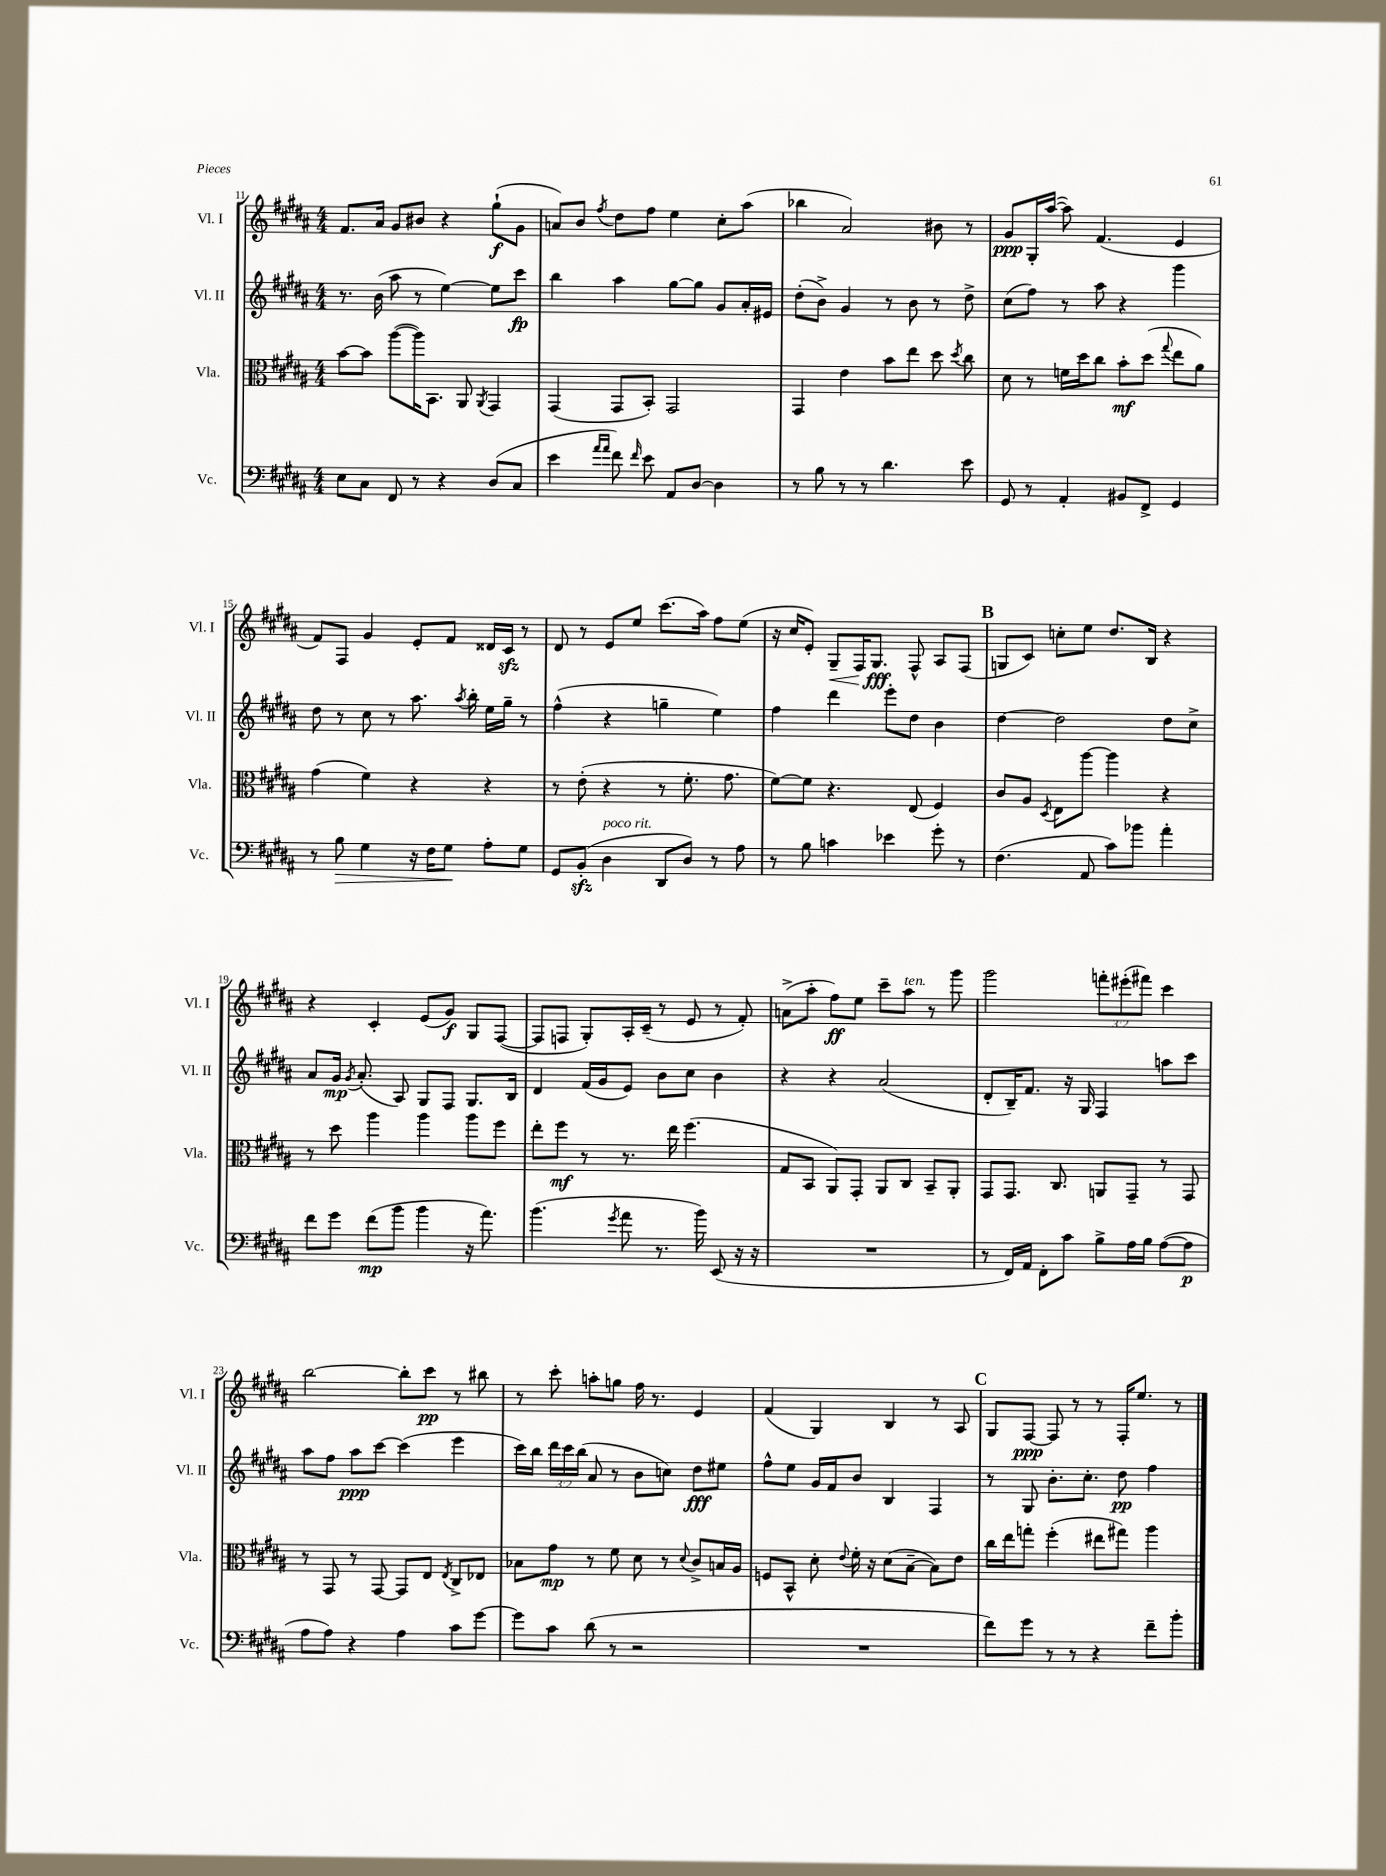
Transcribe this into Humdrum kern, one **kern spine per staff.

**kern	**kern	**kern	**kern
*staff4	*staff3	*staff2	*staff1
*clefF4	*clefC3	*clefG2	*clefG2
*k[f#c#g#d#a#]	*k[f#c#g#d#a#]	*k[f#c#g#d#a#]	*k[f#c#g#d#a#]
*M4/4	*M4/4	*M4/4	*M4/4
8E	[8b	8.r	8.f#
8C#	8b]	.	.
.	.	(16b	16a#
8FF#	([8aa#	8aa#	8g#
8r	16aa#])	8r	8b#
.	8.BB	.	.
4r	.	[4ee)	4r
.	8AA#	.	.
.	8qAA#	.	.
(8D#	4GG#	8ee]	(8gg#`
8C#	.	8ccc#	8g#
=	=	=	=
4e	(4GG#	4bb	8a)
.	.	.	8b
16qqa#	.	.	.
16qqa#	.	.	8qff#
8f#)	8GG#	4aa#	8dd#
16qqf#	.	.	.
8e	8BB')	.	8ff#
8AA#	2GG#	[8gg#	4ee
[8D#	.	8gg#]	.
4D#]	.	8g#	8cc#'
.	.	16a#'	(8aa#
.	.	16e#	.
=	=	=	=
8r	4GG#	(8dd#'	4bb-
8B	.	8b^)	.
8r	4e	4g#	2a#)
8r	.	.	.
4.d#	8b	8r	.
.	8ee	8b	.
.	8dd#	8r	8b#
.	8qdd#	.	.
8e	8cc#	8dd#^	8r
=	=	=	=
8GG#	8d#	(8cc#	8g#
8r	8r	8ff#)	16G#'
.	.	.	([16aa#
4AA#'	16f	8r	8aa#])
.	16dd#	.	.
.	8cc#	8aa#	(4.f#
8BB#	8b'	4r	.
8FF#^	(8dd#	.	.
.	8qqgg#	.	.
4GG#	8ee	4ggg#	4e
.	8a#)	.	.
=	=	=	=
8r	(4g#	8dd#	8f#)
8B	.	8r	8F#
4G#	4f#)	8cc#	4g#
.	.	8r	.
16r	4r	8.aa#	8e'
16F#	.	.	.
8G#	.	.	8f#
.	.	8qaa#	.
.	.	16bb'	.
8A#'	4r	16ee	16d##
.	.	16gg#~	16c#
8G#	.	8r	8r
=	=	=	=
8GG#	8r	(4ff#^^	8d#
(8BB'	(8e'	.	8r
4D#	4r	4r	8e
.	.	.	8ee
8DD#	8r	4gg~	(8.ccc#
8D#)	8.f#'	.	.
.	.	.	16aa#)
8r	.	4ee)	8ff#
.	8.g#	.	.
8A#	.	.	(8ee
=	=	=	=
8r	[8f#)	4ff#	16r
.	.	.	16cc#
8B	8f#]	.	8e')
4c	4.r	4ddd#	8G#~
.	.	.	16F#
.	.	.	8.G#
4e-	.	8eee'	.
.	(8E	8dd#	8F#^^
8g#'	4F#)	4b	8A#
8r	.	.	(8F#
=	=	=	=
(4.F#	8c#	[4dd#	8G
.	8A#	.	8c#)
.	8qD#	.	.
.	8E	2dd#]	8cc'
8AA#	[8aa#	.	8ee
8c#)	4aa#]	.	8.dd#
8b-	.	.	.
.	.	.	16B
4a#'	4r	8dd#	4r
.	.	8cc#^	.
=	=	=	=
8f#	8r	8a#	4r
8g#	8dd#	16g#	.
.	.	8qg#	.
.	.	(8.a#'	.
(8f#	4aa#	.	4c#'
8b	.	8A#)	.
4b	4aa#	8G#	(8e
.	.	8F#	8g#)
16r	8aa#	8.G#	8G#
8.a#)	.	.	.
.	8ff#	.	([8F#
.	.	16B	.
=	=	=	=
(4.b	8ee'	4d#	8F#]
.	8ff#	.	8F
.	8r	(16f#	8G#')
.	.	16g#	.
8qg#	.	.	.
8a#	8.r	8e)	16A#'
.	.	.	(16c#~
8.r	.	8b	8r
.	16ee	.	.
.	(4.ff#	8cc#	8e
16b)	.	.	.
(8EE	.	4b	8r
16r	.	.	8f#')
16r	.	.	.
=	=	=	=
1r	8G#	4r	(8a^
.	8BB	.	8aa#'
.	8AA#)	4r	8ff#)
.	8GG#'	.	8ee
.	8AA#	(2a#	8ccc#~
.	8C#	.	8aa#
.	8BB~	.	8r
.	8AA#'	.	8ggg#
=	=	=	=
8r	8GG#	8d#'	2ggg#
16FF#)	8.GG#	16B~)	.
16AA#	.	8.f#	.
8FF#'	.	.	.
.	8.C#	.	.
8c#	.	16r	.
.	.	16G#	.
8B^	8AA	4F#	12fff'
.	.	.	(12eee#'
16A#	8GG#~	.	.
.	.	.	12fff#)
16B	.	.	.
([8A#	8r	8aa	4ccc#
8A#]	8GG#	8ccc#	.
=	=	=	=
8A#	8r	8aa#	[2bb
8A#)	8GG#	8ff#	.
4r	8r	8aa#	.
.	[8GG#	[8ccc#	.
4A#	8GG#]	(4ccc#]	8bb']
.	8E	.	8ccc#
.	8qE	.	.
8c#	8C#^	4eee	8r
[8g#	8E-	.	8bb#
=	=	=	=
8g#]	8B-	16ccc#)	8r
.	.	16bb	.
8c#	8g#	24ddd#	8ccc#'
.	.	24ccc#	.
.	.	(24bb	.
(8d#	8r	8a#	8aa'
8r	8f#	8r	8gg
2r	8d#	8b	16ff#
.	.	.	8.r
.	8r	8cc)	.
.	8qqd#	.	.
.	8c#^	8dd#	4e
.	16B	8ee#	.
.	16A#	.	.
=	=	=	=
1r	8F	8ff#^^	(4f#
.	8BB^^	8ee	.
.	8d#'	16g#	4G#)
.	.	16f#	.
.	8qqe	.	.
.	16f#'	8b	.
.	16r	.	.
.	(8d#	4B	4B
.	[8B~	.	.
.	8B])	4F#	8r
.	8e	.	8A#
=	=	=	=
8f#)	16cc#	8r	8G#
.	16ee	.	.
8g#	8gg'	8G#	[8F#
8r	(4ff#'	8.b'	8F#]
8r	.	.	8r
.	.	8.cc#'	.
4r	8ee#	.	8r
.	8gg#)	8dd#	16F#'
.	.	.	8.ee
8f#~	4aa#	4ff#	.
8b'	.	.	8r
==	==	==	==
*-	*-	*-	*-
